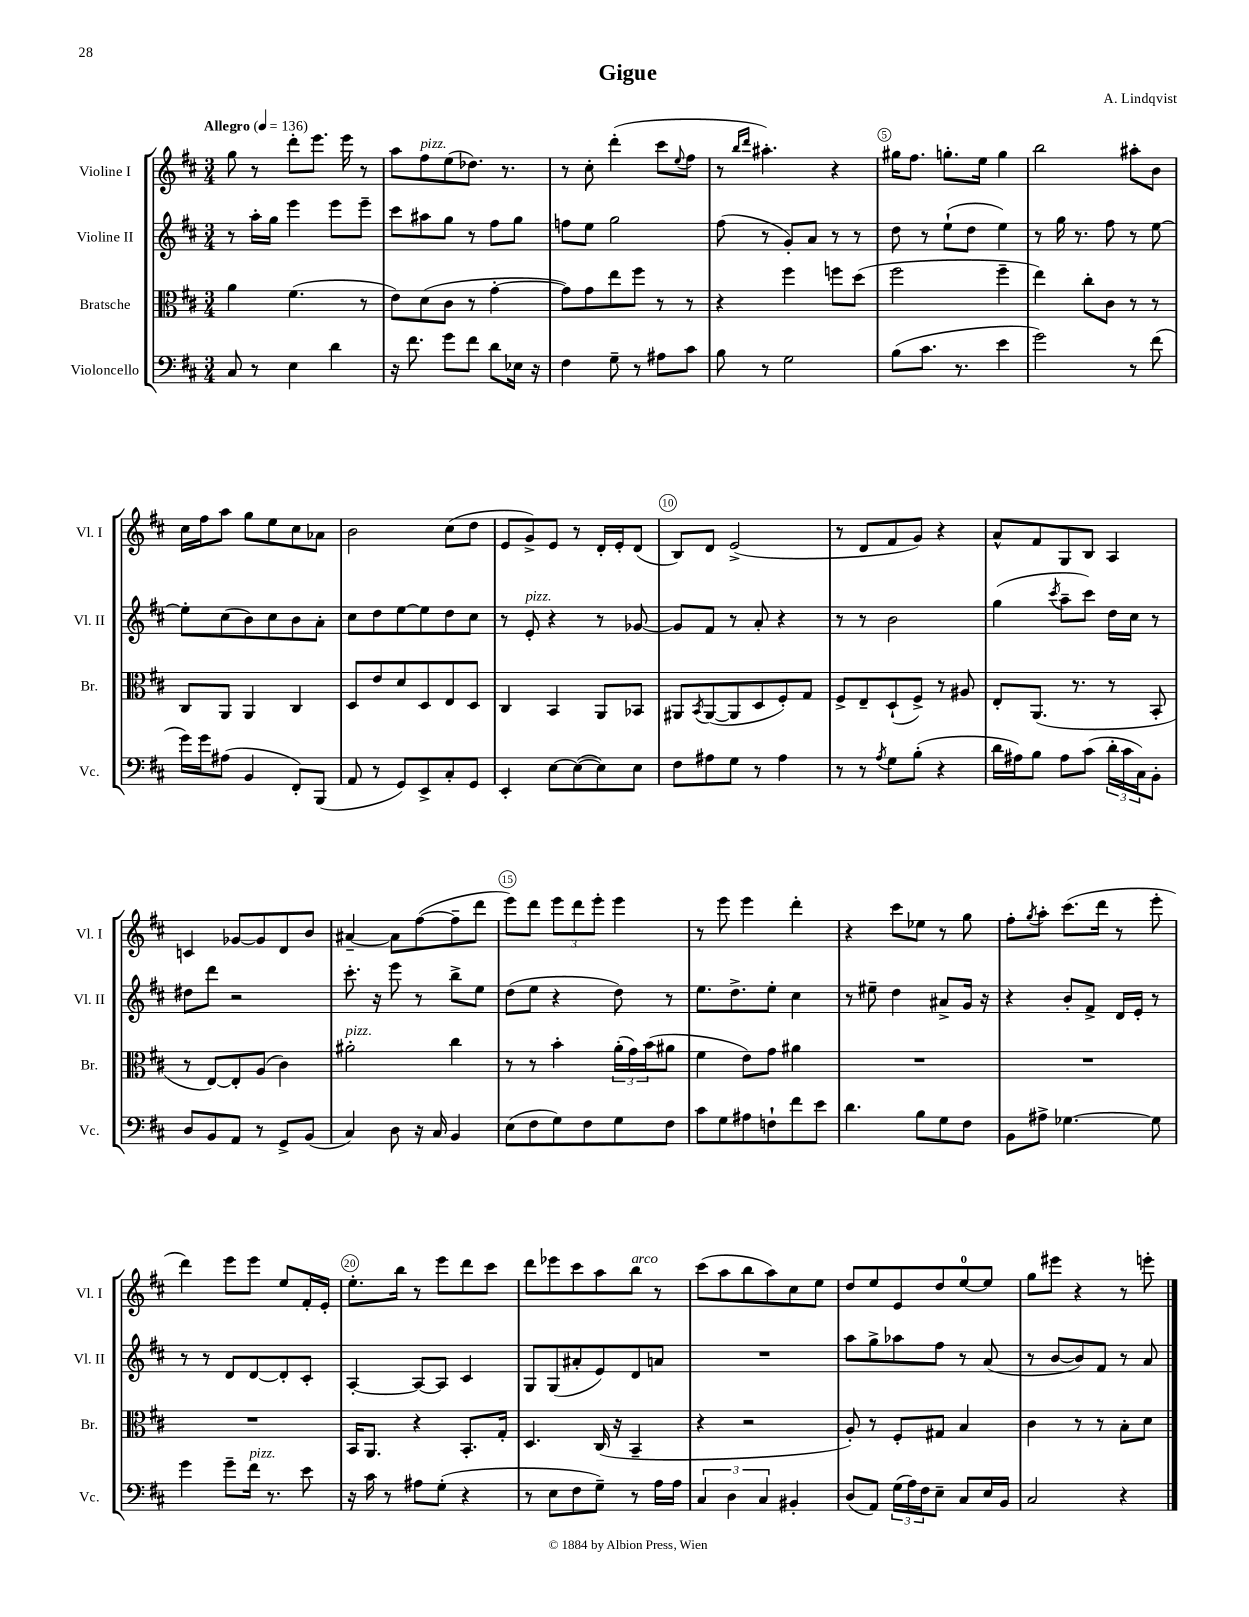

**kern	**kern	**kern	**kern
*staff4	*staff3	*staff2	*staff1
*clefF4	*clefC3	*clefG2	*clefG2
*k[f#c#]	*k[f#c#]	*k[f#c#]	*k[f#c#]
*M3/4	*M3/4	*M3/4	*M3/4
*MM136	*MM136	*MM136	*MM136
8C#/	4a\	8r	8gg\
8r	.	16aa'\LL	8r
.	.	16gg\JJ	.
4E\	(4.f#\	4eee\	8ddd'\L
.	.	.	8.eee\J
4d\	.	8eee\L	.
.	.	.	16eee\
.	8r	8eee~\J	8r
=	=	=	=
16r	8e\L)	8ccc#\L	8aa\L
8.f#\	.	.	.
.	(8d\	8aa#\	8ff#\
8g\L	8c#\J	8gg\J	(8ee\
8f#\J	8r	8r	8.dd-\J)
8d\L	[4g'\	8ff#\L	.
.	.	.	8.r
16E-\Jk	.	8gg\J	.
16r	.	.	.
=	=	=	=
4F#\	8g\]L)	8ff\L	8r
.	8g\	8ee\J	8cc#'\
8G~\	8ee\	2gg\	(4ddd'\
8r	8ff#\J	.	.
8A#\L	8r	.	8ccc#\L
.	.	.	8qqee/
8c#\J	8r	.	8ff#\J
=	=	=	=
8B\	4r	(8ff#\	8r
.	.	.	16qqbb/LL
.	.	.	16qqddd/JJ
8r	.	8r	4.aa#'\)
2G\	4ff#\	8g'/L)	.
.	.	8a/J	.
.	8ff\L	8r	4r
.	(8dd\J	8r	.
=	=	=	=
(8B\L	2ff#\	8dd\	16gg#\LK
.	.	.	8.ff#\J
8.c#\J	.	8r	.
.	.	(8ee`\L	8.gg'\L
8.r	.	.	.
.	.	8dd\J	.
.	.	.	16ee\Jk
4e\	4ff#~\	4ee\)	4gg\
=	=	=	=
2g\)	4ee\)	8r	2bb\
.	.	16gg\	.
.	.	8.r	.
.	8cc#'\L	.	.
.	8c#\J	8ff#\	.
8r	8r	8r	8aa#'\L
(8f#\	8r	[8ee\	8b\J
=	=	=	=
16g\LL)	8C#/L	8ee'\]L	16cc#\LL
16g\J	.	.	16ff#\J
(8A#\J	8AA/J	(8cc#\	8aa\J
4BB/	4AA/	8b\)	8gg\L
.	.	8cc#\	8ee\
8FF#'/L)	4C#/	8b\	8cc#\
(8BBB/J	.	8a'\J	8a-\J
=	=	=	=
8AA/	8D/L	8cc#\L	2b\
8r	8e/	8dd\	.
8GG/L)	8d/	[8ee\	.
8EE^/	8D/	8ee\]	.
8C#'/	8E/	8dd\	(8cc#\L
8GG/J	8D/J	8cc#\J	8dd\J
=	=	=	=
4EE'/	4C#/	8r	8e/L
.	.	8e'/	8g^/)
[8E\L	4BB/	4r	8e/J
(8E\_	.	.	8r
8E\])	8AA/L	8r	16d'/LL
.	.	.	16e'/J
8E\J	8BB-/J	[8g-/	(8d/J
=	=	=	=
8F#\L	8AA#/L	8g-/]L	8B/L)
.	8qBB/	.	.
8A#\	([8AA#/	8f#/J	8d/J
8G\J	8AA#/]	8r	(2e^/
8r	8D/	8a'/	.
4A#\	8F#'/)	4r	.
.	8G/J	.	.
=	=	=	=
8r	8F#^/L	8r	8r
8r	8E~/	8r	8d/L
8qA/	.	.	.
8G\L	(8D`/	2b\	8f#/
(8B'\J	8F#^/J)	.	8g/J)
4r	8r	.	4r
.	8A#/	.	.
=	=	=	=
16d\LL	8E'/L	(4gg\	8a^^/L
16A#\J)	.	.	.
8B\J	(8.AA/J	.	8f#/
.	.	8qccc#/	.
8A#\L	.	8aa~\L	8G/
.	8.r	.	.
(8c#\J	.	8ccc#\J)	8B/J
24d'\LL	8r	16dd\LL	4A/
24c#\	.	.	.
.	.	16cc#\JJ	.
24C#\J)	.	.	.
8BB'\J	8BB'/	8r	.
=	=	=	=
8D/L	8r	8dd#\L	4c/
8BB/	[8E/L)	8ddd\J	.
8AA/J	8E'/]	2r	[8g-/L
8r	(8A/J	.	8g-/]
8GG^/L	4c#\)	.	8d/
(8BB/J	.	.	8b/J
=	=	=	=
4C#/)	2a#'\	8.ccc#'\	[4a#~/
.	.	16r	.
8D\	.	8eee\	8a#\]L
16r	.	8r	([8ff#\
16C#/	.	.	.
4BB/	4cc#\	8bb^\L	8ff#~\]
.	.	8ee\J	8ddd\J
=	=	=	=
(8E\L	8r	(8dd\L	8eee\L)
8F#\	8r	8ee\J	8ddd\J
8G\)	4b'\	4r	12eee\L
.	.	.	12ddd\
8F#\	.	.	.
.	.	.	12eee'\J
8G\	(24a'\LL	8dd\)	4eee\
.	24g\)	.	.
.	(24b\J	.	.
8F#\J	8a#\J	8r	.
=	=	=	=
8c#\L	4f#\	8.ee\L	8r
8G\	.	.	8eee\
.	.	8.dd^\	.
8A#\	8e\L)	.	4eee\
8F`\	8g\J	8ee'\J	.
8f#\	4a#\	4cc#\	4ddd'\
8e\J	.	.	.
=	=	=	=
4.d\	2.r	8r	4r
.	.	8ee#~\	.
.	.	4dd\	8ccc#\L
8B\L	.	.	8ee-\J
8G\	.	8a#^/L	8r
8F#\J	.	16g/Jk	8gg\
.	.	16r	.
=	=	=	=
8BB\L	2.r	4r	8ff#'\L
.	.	.	8qgg/
8A#^\J	.	.	8aa'\J
[4.G-\	.	8b'/L	(8.ccc#\L
.	.	8f#^/J	.
.	.	.	16ddd\Jk
.	.	16d/LL	8r
.	.	16e'/JJ	.
8G-\]	.	8r	8eee'\
=	=	=	=
4g\	2.r	8r	4ddd\)
.	.	8r	.
8g~\L	.	8d/L	8eee\L
16f#\Jk	.	[8d/	8eee\J
8.r	.	.	.
.	.	8d'/]	8ee/L
8e\	.	8c#'/J	16f#'/L
.	.	.	16e'/JJ
=	=	=	=
16r	16BB/LK	[4A'/	8.ee'\L
16c#\	8.AA/J	.	.
8r	.	.	.
.	.	.	16bb\Jk
8A#\L	4r	8A/_L	8r
(8G'\J	.	8A/]J	8eee\L
4r	8.BB'/L	4c#/	8ddd\
.	.	.	8ccc#\J
.	16G'/Jk	.	.
=	=	=	=
8r	4.D/	8G/L	8ddd\L
8E\L	.	(8G/	8eee-\
8F#\	.	8a#'/	8ccc#\
8G~\J)	(16C#/	8e/)	8aa\
.	16r	.	.
8r	4BB~/	8d/	8bb\J
16A\LL	.	8a/J	8r
16A\JJ	.	.	.
=	=	=	=
6C#/	4r	2.r	(8ccc#\L
.	.	.	8aa\
6D\	.	.	.
.	2r	.	8bb\
6C#/	.	.	.
.	.	.	8aa\)
4BB#'/	.	.	8cc#\
.	.	.	8ee\J
=	=	=	=
(8D/L	8A'/)	8aa\L	8dd/L
8AA/J)	8r	8gg^\	8ee/
(24G\LL	8F#'/L	8aa-\	8e/
24A\)	.	.	.
24F#\J	.	.	.
8E~\J	8G#/J	8ff#\J	8dd/
8C#/L	4B/	8r	[8ee/
16E/L	.	(8a/	8ee/]J
16BB/JJ	.	.	.
=	=	=	=
2C#/	4c#\	8r	8gg\L
.	.	[8b/L	8eee#\J
.	8r	8b/])	4r
.	8r	8f#/J	.
4r	8B'\L	8r	8r
.	8d\J	8a/	8eee'\
==	==	==	==
*-	*-	*-	*-
